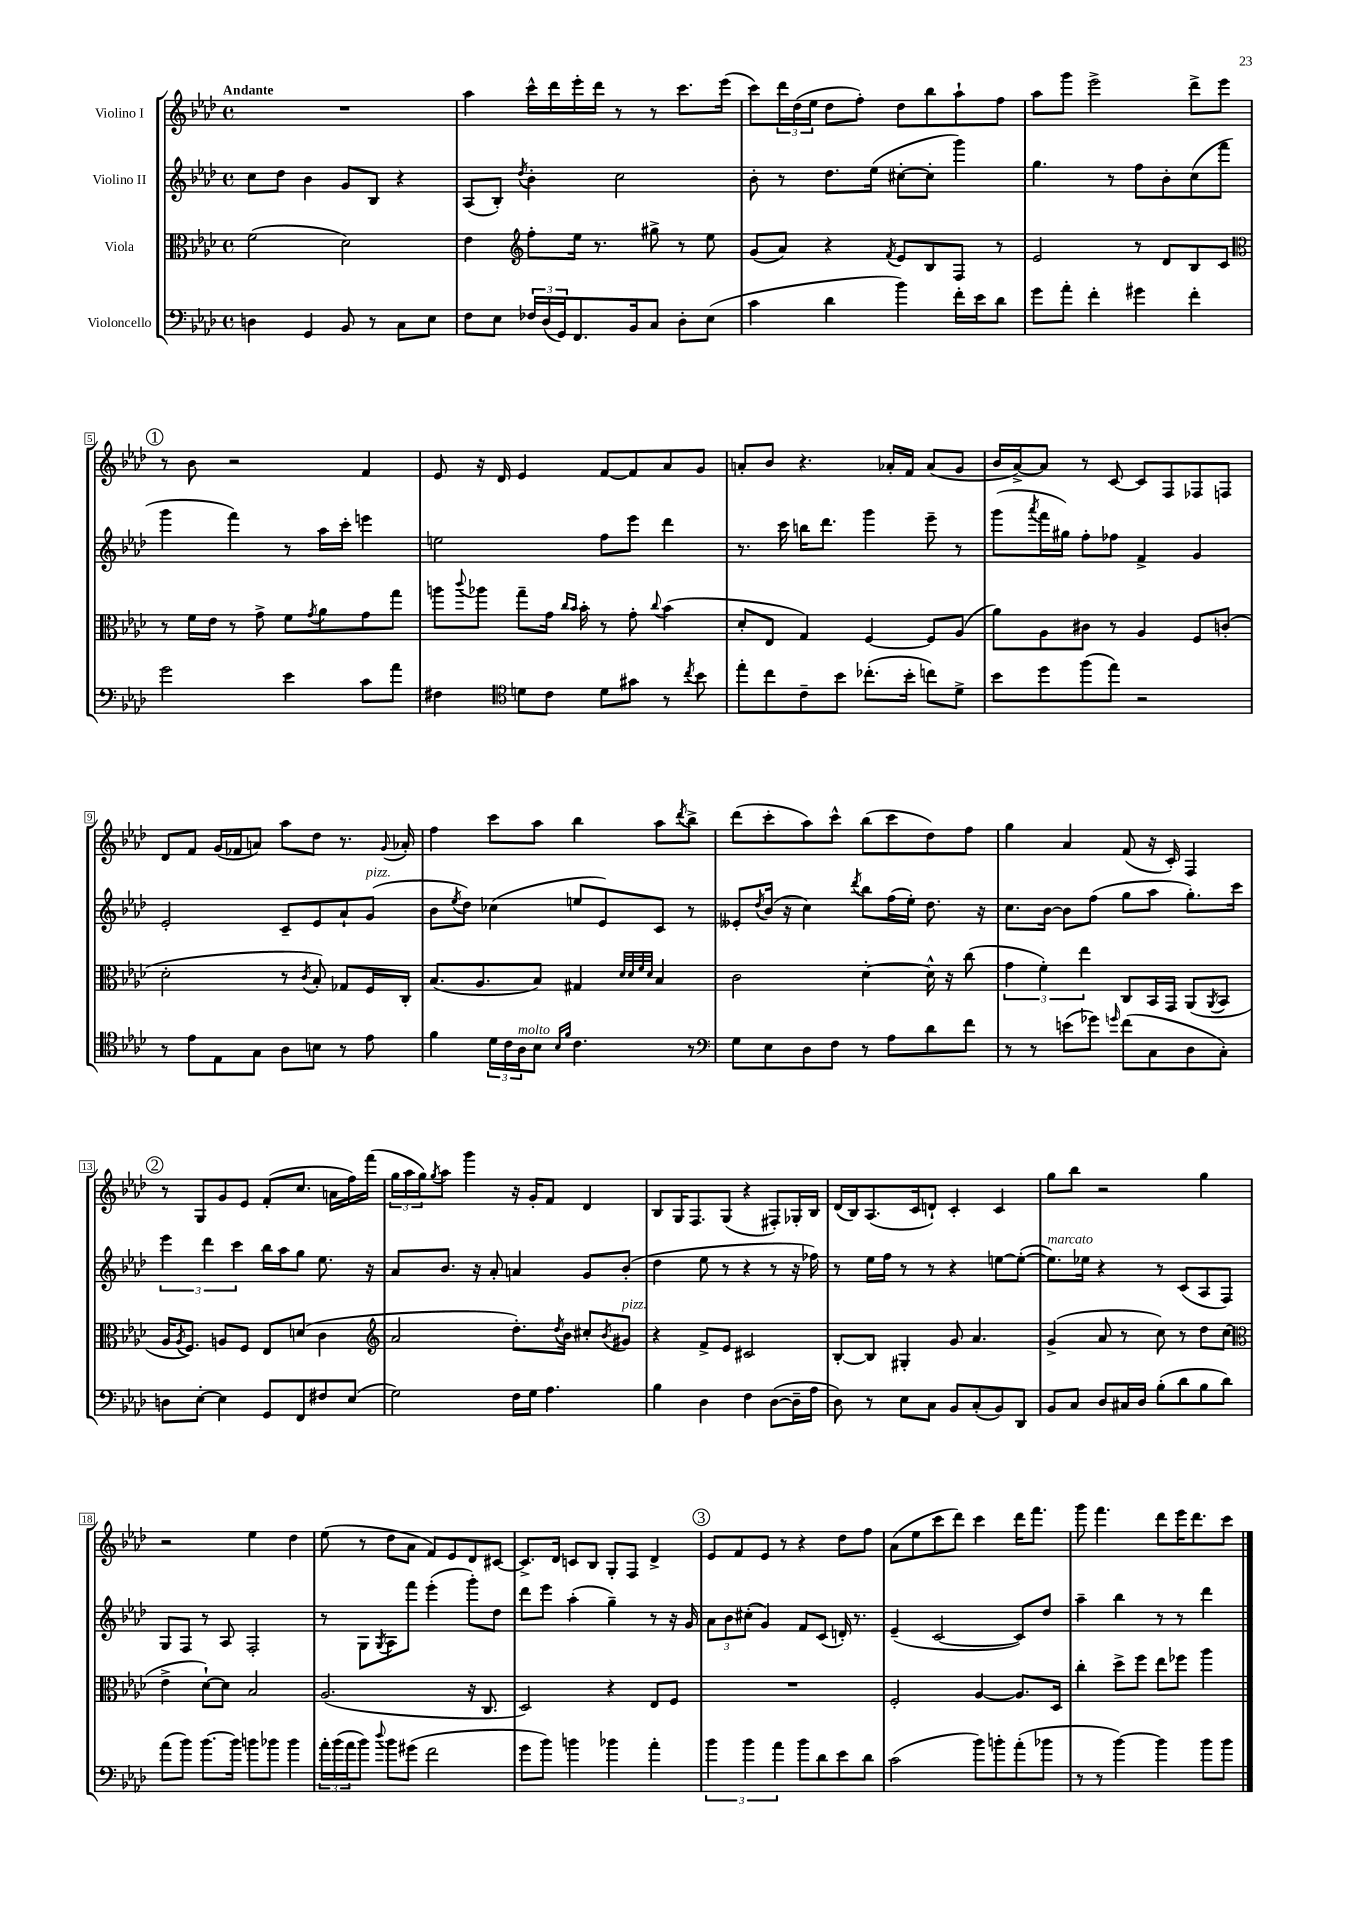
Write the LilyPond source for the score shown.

<<
\new StaffGroup <<
\new Staff = "s0" \with { instrumentName = "Violino I" } {
    \clef treble \key aes \major \defaultTimeSignature \time 4/4 \tempo "Andante"
    R1 |
    aes''4 c'''16-^ des'''16 ees'''16-. des'''16 r8 r8 c'''8. ees'''16( |
    c'''8) \tuplet 3/2 { des'''16 des''16( ees''16 } des''8 f''8-.) des''8 bes''8 aes''8-! f''8 |
    aes''8 g'''8 ees'''2-> des'''8-> ees'''8 |
    \mark \markup { \circle "1" } r8 bes'8 r2 f'4 |
    ees'8 r16 des'16 ees'4 f'8~ f'8 aes'8 g'8 |
    a'8-. bes'8 r4. aes'16-. f'16 aes'8( g'8 |
    bes'16 aes'16~->) aes'8 r8 c'8~ c'8 f8 fes8 f8 |
    des'8 f'8 g'16( fes'16 a'8) aes''8 des''8 r8. \appoggiatura { g'8 } aes'16-. |
    f''4 c'''8 aes''8 bes''4 aes''8 \acciaccatura { des'''8 } bes''8-> |
    des'''8( c'''8-. aes''8) c'''8-^ bes''8( c'''8 des''8) f''8 |
    g''4 aes'4 f'8( r16 c'16-.) f4 |
    \mark \markup { \circle "2" } r8 g8 g'8 ees'8 f'8-.( c''8. a'16 f''16) f'''16( |
    \tuplet 3/2 { g''16 aes''16 g''16) } \acciaccatura { g''8 } aes''8 g'''4 r16 g'16-. f'8 des'4 |
    bes8 g16 f8. g8( r4 fis8-.) ges16-. bes16 |
    des'16( bes16) aes8.( c'16 d'8-!) c'4-. c'4 |
    g''8 bes''8 r2 g''4 |
    r2 ees''4 des''4 |
    ees''8( r8 des''8 aes'8 f'8) ees'8 des'8 cis'8~ |
    cis'8.-> des'16 c'8 bes8 g8-. f8 des'4-> |
    \mark \markup { \circle "3" } ees'8 f'8 ees'8 r8 r4 des''8 f''8 |
    aes'8( ees''8 c'''8 des'''8) c'''4 des'''16 f'''8. |
    g'''8 f'''4. des'''8 ees'''16 des'''8. c'''8 \bar "|." |
}
\new Staff = "s1" \with { instrumentName = "Violino II" } {
    \clef treble \key aes \major \defaultTimeSignature \time 4/4
    c''8 des''8 bes'4 g'8 bes8 r4 |
    aes8( bes8-.) \acciaccatura { des''8 } bes'4-. c''2 |
    bes'8-. r8 des''8. ees''16( cis''8~-. cis''8-. g'''4) |
    g''4. r8 f''8 bes'8-. c''8( f'''8 |
    \mark \markup { \circle "1" } g'''4 f'''4) r8 aes''16 c'''16-. e'''4 |
    e''2 f''8 ees'''8 des'''4 |
    r8. c'''16 b''16 des'''8. g'''4 ees'''8-- r8 |
    g'''8( \acciaccatura { aes'''8 } f'''16 gis''16) f''8-. fes''8 f'4-> g'4 |
    ees'2-. c'8-- ees'8 aes'8-! g'8^\markup { \italic "pizz." }( |
    bes'8 \acciaccatura { ees''8 } des''8) ces''4( e''8 ees'8) c'8 r8 |
    eeses'8-. \acciaccatura { des''8 } bes'16( r16 c''4) \acciaccatura { des'''8 } bes''8 f''16( ees''16-.) des''8. r16 |
    c''8. bes'16~ bes'8 f''8( g''8 aes''8 g''8.-.) c'''16 |
    \mark \markup { \circle "2" } \tuplet 3/2 { ees'''4 des'''4 c'''4 } bes''16 aes''16 g''8 ees''8. r16 |
    aes'8 bes'8. r16 aes'8-. a'4 g'8 bes'8-.( |
    des''4 ees''8 r8 r4 r8 r16 fes''16) |
    r8 ees''16 f''16 r8 r8 r4 e''8~ e''8~-.( |
    e''8.^\markup { \italic "marcato" }) ees''16 r4 r8 c'8( aes8 f8) |
    g8 f8 r8 aes8 f2-. |
    r8 g8 \acciaccatura { g8 } aes8 f'''8 ees'''4-.( g'''8-.) des''8 |
    des'''8 ees'''8 aes''4-.( g''4--) r8 r16 g'16 |
    \mark \markup { \circle "3" } \tuplet 3/2 { aes'8 bes'8 cis''8-.( } g'4) f'8 c'8( d'16-.) r8. |
    ees'4--( c'2~ c'8) des''8 |
    aes''4-- bes''4 r8 r8 des'''4 \bar "|." |
}
\new Staff = "s2" \with { instrumentName = "Viola" } {
    \clef alto \key aes \major \defaultTimeSignature \time 4/4
    f'2( des'2) |
    ees'4 \clef treble f''8-. ees''16 r8. gis''8-> r8 ees''8 |
    g'8( aes'8) r4 \acciaccatura { f'8 } ees'8 bes8 f8 r8 |
    ees'2 r8 des'8 bes8 c'8 |
    \mark \markup { \circle "1" } \clef alto r8 f'16 ees'16 r8 g'8-> f'8 \acciaccatura { g'8 } aes'8 g'8 g''8 |
    a''8 \appoggiatura { c'''8 } aes''8 g''8-- g'16 \grace { c''16 bes'16 } bes'16-. r8 g'8-. \appoggiatura { c''8 } bes'4( |
    des'8-. ees8 g4) f4~ f8 aes8( |
    aes'8) aes8 cis'8 r8 aes4 f8 c'8-.( |
    des'2-. r8 \acciaccatura { c'8 } bes8-.) ges8 f16 c16-. |
    bes8.( aes8. bes8) gis4 \grace { des'32 des'32 f'32 des'32 } bes4 |
    c'2 des'4~-. des'16-^ r16 c''8( |
    \tuplet 3/2 { g'4 f'4-.) ees''4 } c8 bes,16 g,16 aes,8( \acciaccatura { aes,8 } bes,8 |
    \mark \markup { \circle "2" } aes16 \acciaccatura { aes8 } f8.) a8 f8 ees8 d'8( c'4 |
    \clef treble aes'2 des''8.-.) \acciaccatura { des''8 } bes'16 cis''8-. \acciaccatura { bes'8 } gis'8^\markup { \italic "pizz." } |
    r4 f'8-> ees'8 cis'2 |
    bes8~-. bes8 gis4-. g'8 aes'4. |
    g'4->( aes'8 r8 c''8) r8 des''8 c''8( |
    \clef alto ees'4-> des'8~-!) des'8 bes2 |
    aes2.( r16 c8. |
    des2) r4 ees8 f8 |
    \mark \markup { \circle "3" } R1 |
    f2-. aes4~ aes8. des16 |
    c''4-. des''8-> f''8 ees''8 fes''8 aes''4 \bar "|." |
}
\new Staff = "s3" \with { instrumentName = "Violoncello" } {
    \clef bass \key aes \major \defaultTimeSignature \time 4/4
    d4 g,4 bes,8 r8 c8 ees8 |
    f8 ees8 \tuplet 3/2 { fes16 des16( g,16) } f,8. bes,16 c8 des8-. ees8( |
    c'4 des'4 bes'4) f'16-. ees'16 des'8 |
    g'8 aes'8-. f'4-. gis'4 f'4-. |
    \mark \markup { \circle "1" } g'2 ees'4 c'8 aes'8 |
    fis4 \clef tenor d'8 c'8 d'8 gis'8 r8 \acciaccatura { c''8 } bes'8 |
    ees''8-. c''8 c'8-- bes'8 ces''8.-.( bes'16-. c''8) des'8-> |
    bes'8 des''8 f''8( ees''8) r2 |
    r8 ees'8 ees8 g8 aes8 b8 r8 ees'8 |
    f'4 \tuplet 3/2 { des'16 c'16 aes16^\markup { \italic "molto" } } bes8 \grace { bes16 f'16 } c'4. r8 |
    \clef bass g8 ees8 des8 f8 r8 aes8 des'8 f'8 |
    r8 r8 e'8( ges'8) \grace { g'16 } f'8( c8 des8 c8-.) |
    \mark \markup { \circle "2" } d8 ees8~-. ees4 g,8 f,8 fis8 ees8( |
    g2) f16 g16 aes4. |
    bes4 des4 f4 des8~( des16-- aes16 |
    des8) r8 ees8 c8 bes,8 c8-.( bes,8) des,8 |
    bes,8 c8 des8 cis16 des16 bes8-.( des'8 bes8 des'8) |
    aes'8( bes'8) bes'8.~ bes'16 b'8 bes'8 bes'4 |
    \tuplet 3/2 { aes'16-. bes'16( aes'16 } bes'8) \appoggiatura { des''8 } bes'8 gis'8( f'2 |
    g'8 bes'8) b'4 bes'4 aes'4-. |
    \mark \markup { \circle "3" } \tuplet 3/2 { bes'4 bes'4 aes'4 } bes'8 des'8 ees'8 des'8 |
    c'2( bes'8) b'8-. aes'8-.( bes'8 |
    r8 r8 bes'4~) bes'4 bes'8 bes'8 \bar "|." |
}
>>
>>
\layout { \context { \Score \override BarNumber.stencil = #(make-stencil-boxer 0.1 0.3 ly:text-interface::print) } }
